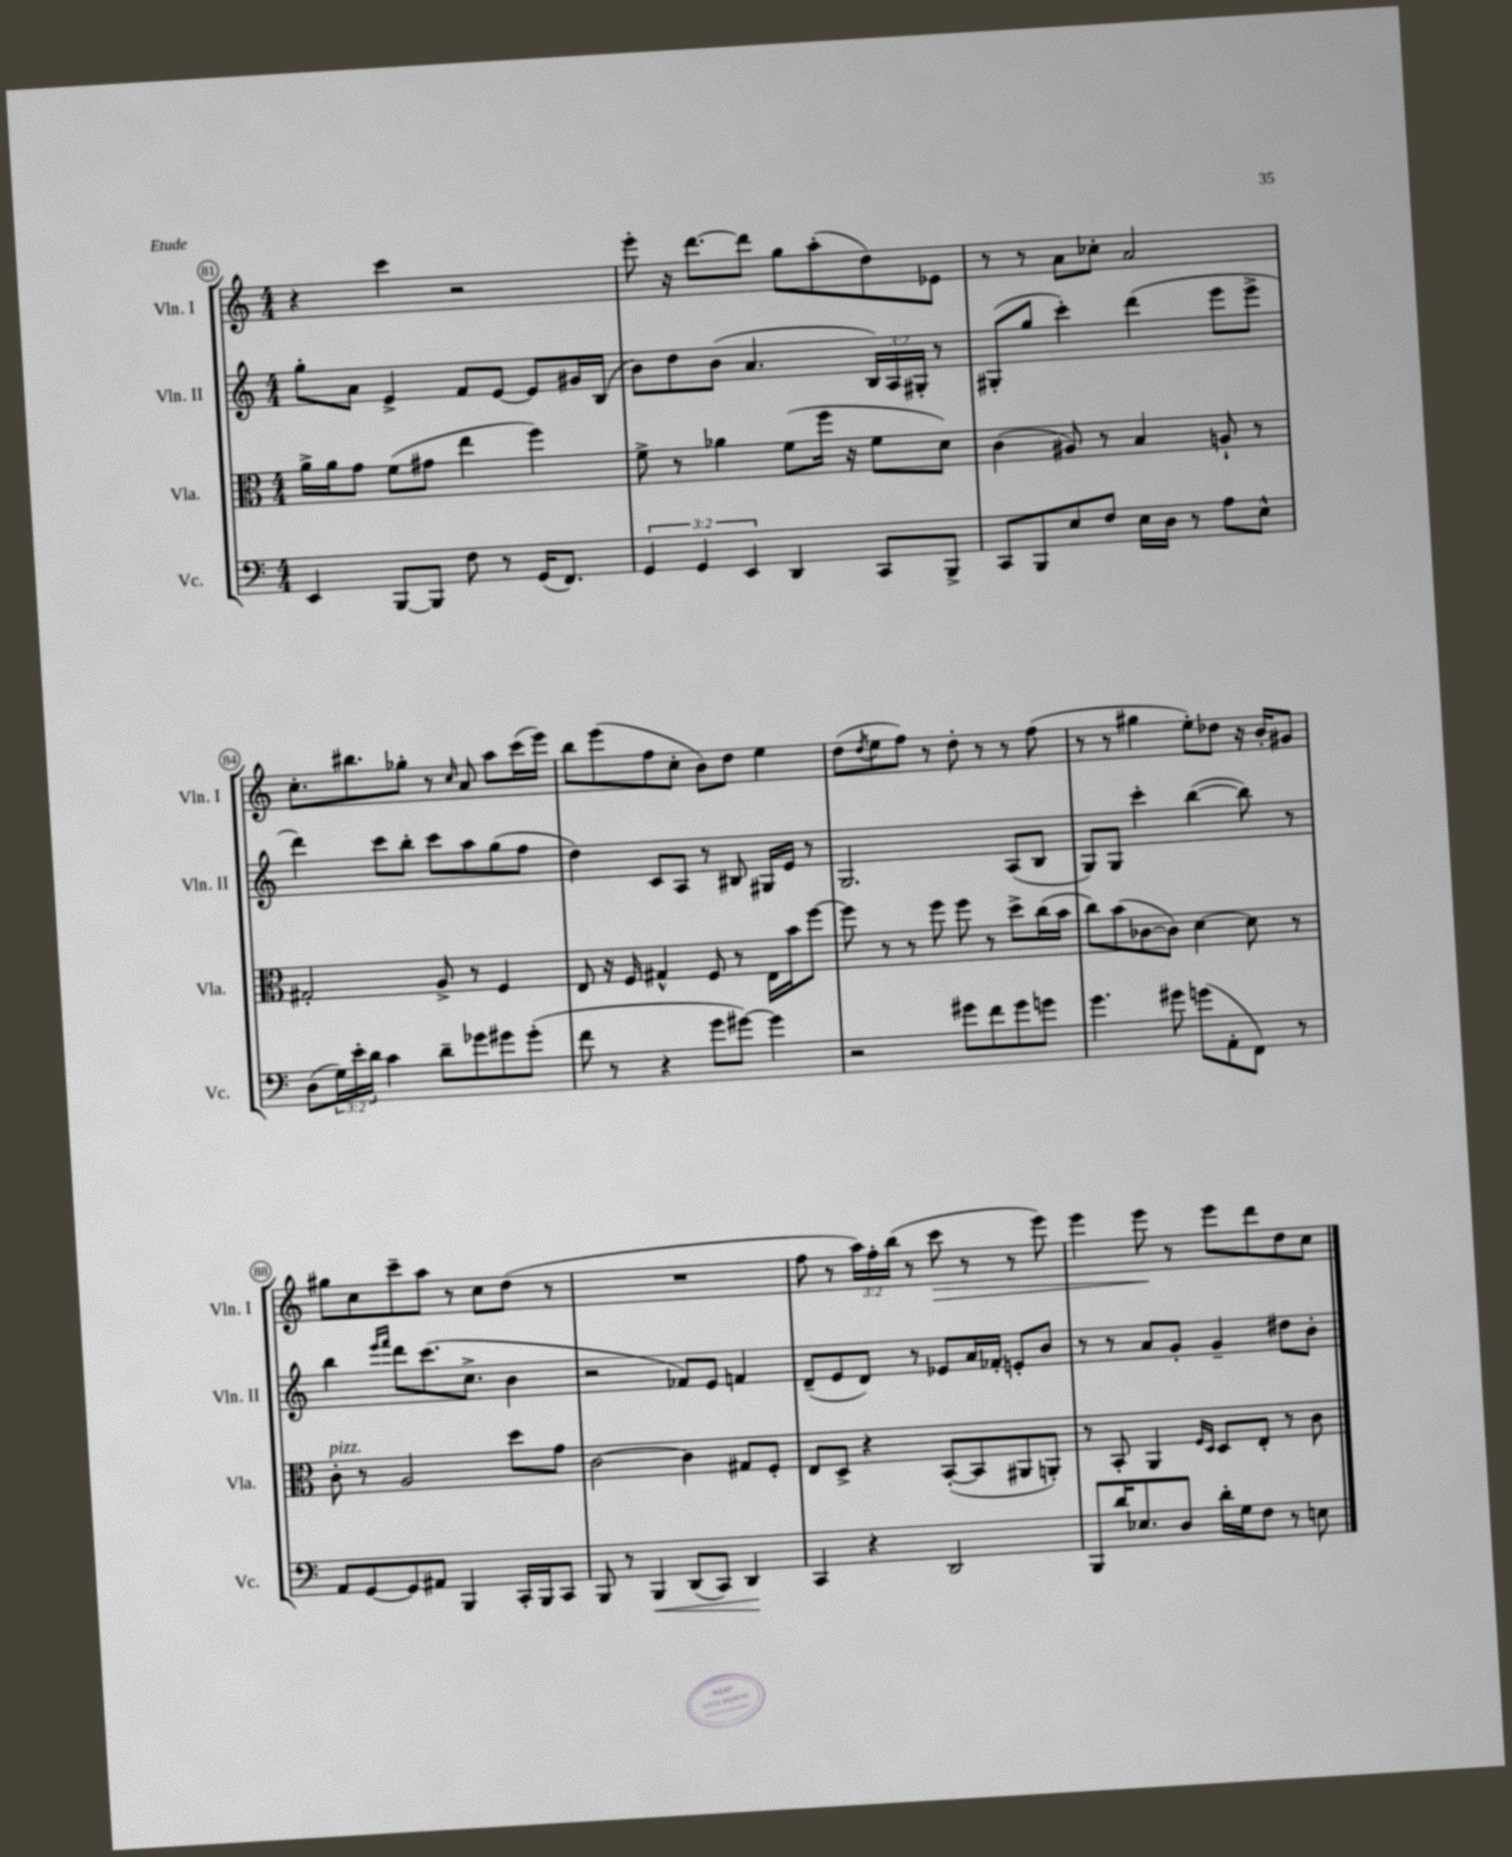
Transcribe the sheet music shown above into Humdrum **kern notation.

**kern	**kern	**kern	**kern
*staff4	*staff3	*staff2	*staff1
*clefF4	*clefC3	*clefG2	*clefG2
*k[]	*k[]	*k[]	*k[]
*M4/4	*M4/4	*M4/4	*M4/4
4EE	16a^	8gg'	4r
.	16a	.	.
.	8g	8a	.
[8BBB	(8f	4e^	4ccc
8BBB]	8g#	.	.
8F	4ee	8f	2r
8r	.	[8e	.
(16GG	4ff)	8e]	.
8.FF)	.	.	.
.	.	16g#	.
.	.	(16B	.
=	=	=	=
6GG	8f^	8b)	8eee'
.	8r	8dd	16r
6GG	.	.	.
.	.	.	[8.ddd
.	4a-	(8b	.
6EE	.	.	.
.	.	4.a	8ddd]
4DD	(8f	.	8gg
.	16ff	.	(8aa'
.	16r	.	.
8CC	8f	24B)	8dd)
.	.	24A	.
.	.	24G#'	.
8BBB^	8d)	8r	8e-
=	=	=	=
8CC	(4c	(8G#'	8r
8BBB	.	8gg	8r
8E	8A#)	4ccc')	8a
8F	8r	.	8cc-'
16E	4B	(4ddd	2a
16D	.	.	.
8r	.	.	.
8A	8A`	8eee	.
8E^^	8r	8eee^	.
=	=	=	=
(8D	2G#'	4ddd)	8.cc'
24G)	.	.	.
24e'	.	.	.
.	.	.	8.bb#
24d	.	.	.
4c	.	8ccc	.
.	.	8bb'	8gg-'
8d~	8A^	8ccc	8r
.	.	.	16qqcc
8g-	8r	8aa	8a
8g#	4F	(8gg	8aa
(8g#'	.	8ff	(16ccc
.	.	.	16eee)
=	=	=	=
8f	8E	4dd)	8bb
8r	16r	.	(8eee
.	16F	.	.
4r	4G#^^	8c	8ff
.	.	8A	8cc'
8g	8F	8r	8b)
[8g#)	8r	8B#	8dd
4g#]	16E	16G#	4ee
.	16b	16e	.
.	[8ff	8r	.
=	=	=	=
2r	8ff]	2.G	(8dd
.	.	.	8qdd
.	8r	.	8ee
.	8r	.	8ff)
.	8ff	.	8r
8g#	8ff	.	8dd'
8f	8r	.	8r
8g#	8dd^	(8A	8r
8g	(16cc	8B	(8ff
.	16b	.	.
=	=	=	=
4.g	8cc)	8G)	8r
.	(8b	8G	8r
.	[8c-	4ccc'	4gg#
8g#	8c-])	.	.
(8g	[4d	([4bb	8ee')
8AA'	.	.	8dd-
8FF)	8d]	8bb])	16r
.	.	.	16b'
8r	8r	8r	8g#
=	=	=	=
8AA	8c'	4bb	8gg#
[8GG	8r	.	8cc
.	.	16qqeee	.
.	.	16qqfff	.
8GG]	2A	8ddd	8ccc~
8AA#	.	(8.ccc	8aa
4BBB	.	.	8r
.	.	8.cc^	.
.	.	.	8cc
16CC'	8dd	4b	(8dd
16BBB	.	.	.
8CC	8g	.	8r
=	=	=	=
8BBB	[2c	2r	1r
8r	.	.	.
4BBB	.	.	.
(8DD	4c]	8f-)	.
8CC)	.	8e	.
4DD	8G#	4f	.
.	8F'	.	.
=	=	=	=
4CC	8E	(8d~	8ff
.	8D^	8e	8r
4r	4r	8d)	24aa)
.	.	.	24ff'
.	.	.	(24bb
.	.	8r	8r
2DD	([8BB'	8e-	8ccc
.	8BB]	16a	8r
.	.	16f-'	.
.	8AA#	8e'	8r
.	8AA')	8b	8eee)
=	=	=	=
8BBB	8r	8r	4eee
16d	8BB'	8r	.
8.E-	.	.	.
.	4AA	8a	8eee
8D	.	8g'	8r
.	16qqF	.	.
.	16qqD	.	.
16d'	8D	4g~	8eee
16G	.	.	.
8F	8E'	.	8ddd
8r	8r	8dd#	8dd
8E	8c	8b'	8cc
==	==	==	==
*-	*-	*-	*-
